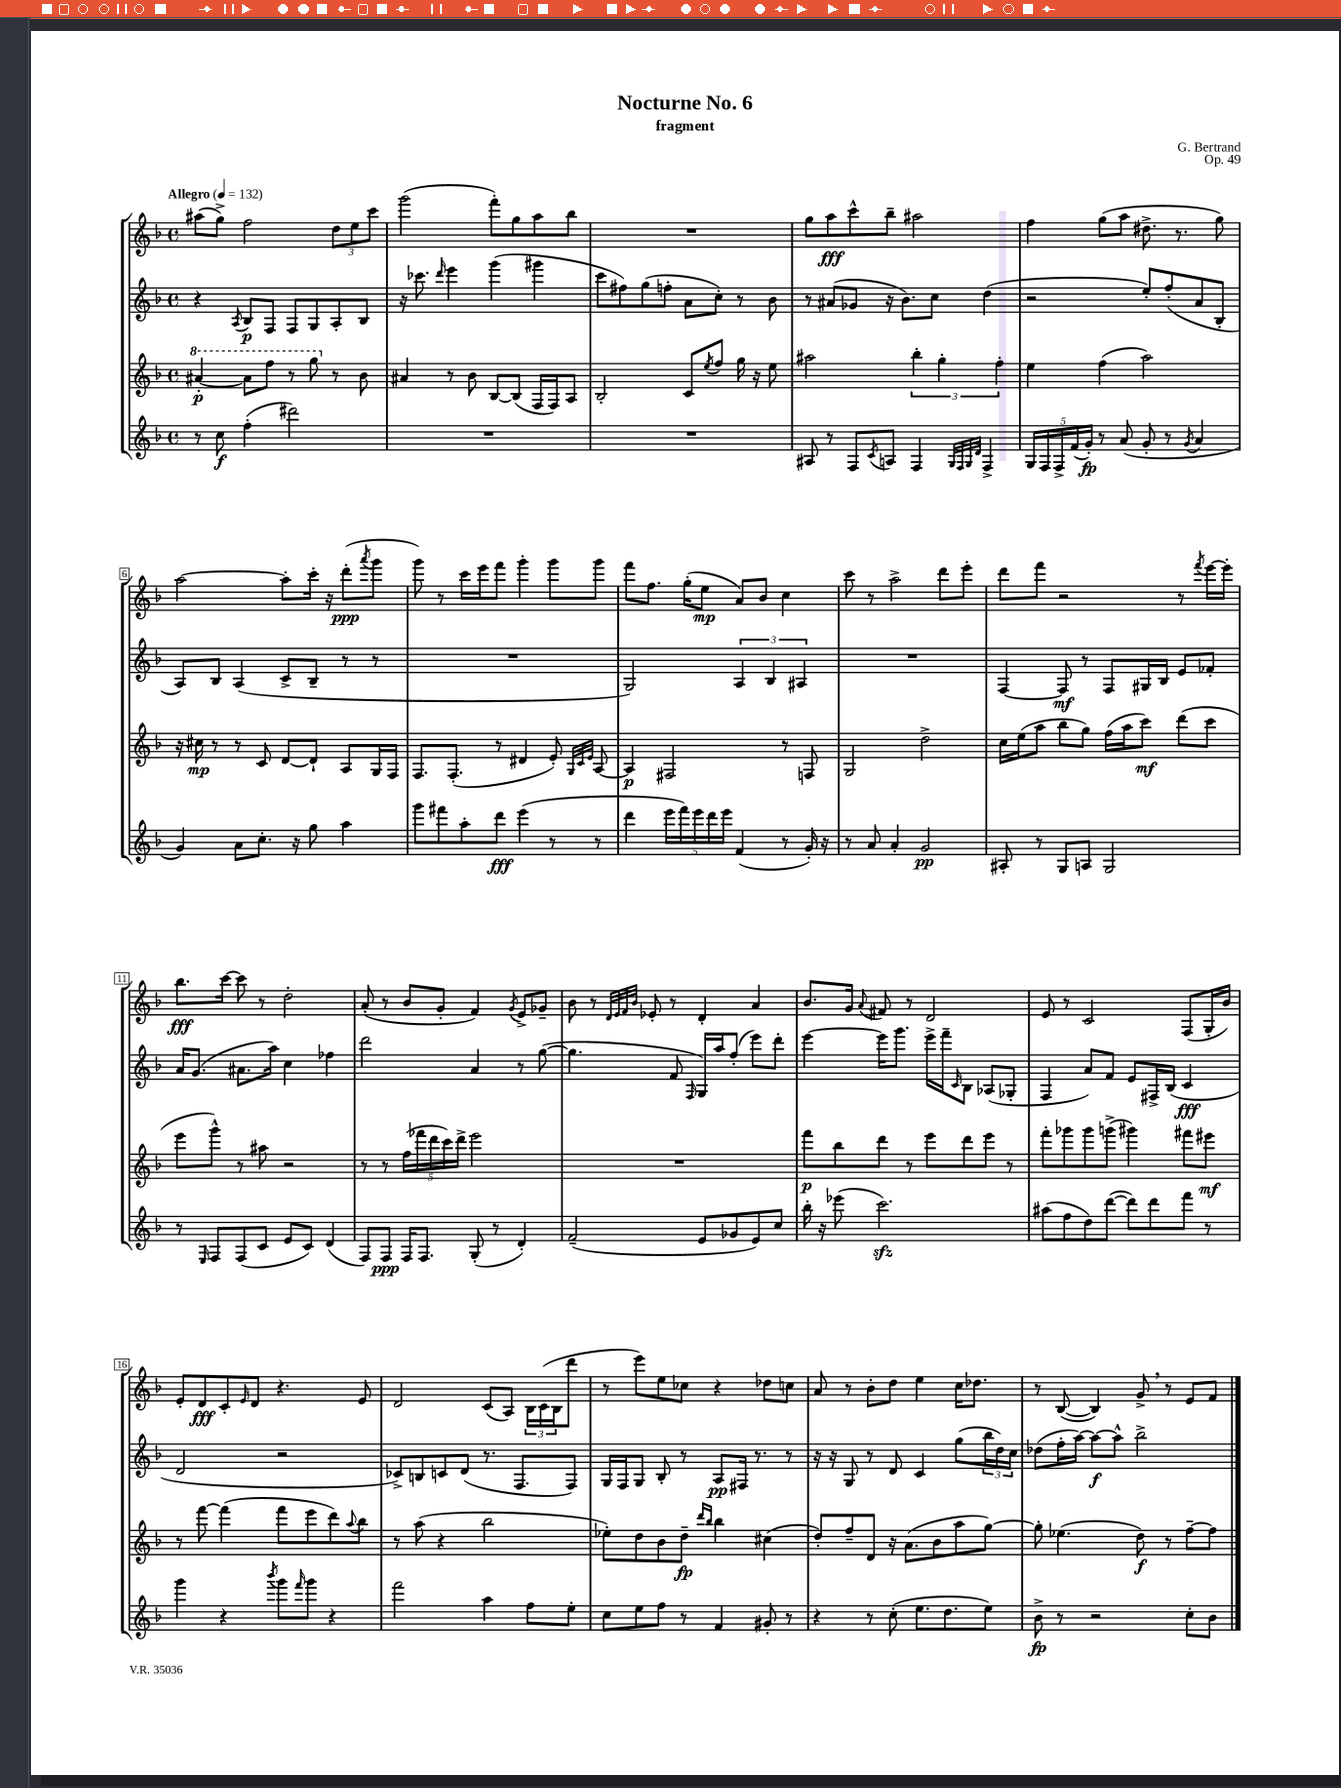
\header { title = "Nocturne No. 6" composer = "G. Bertrand" subtitle = "fragment" opus = "Op. 49" }
<<
\new StaffGroup <<
\new Staff = "s0" {
    \clef treble \key f \major \defaultTimeSignature \time 4/4 \tempo "Allegro" 4 = 132
    ais''8( g''8->) f''2 \tuplet 3/2 { d''8 e''8 c'''8 } |
    g'''2( f'''8-.) g''8 a''8 bes''8 |
    R1 |
    g''8 a''8\fff c'''8-^ bes''8-- ais''2 |
    f''4 g''8( a''8 dis''8.-> r8. g''8) |
    a''2~ a''8-. c'''16-. r16 d'''8-.\ppp( \acciaccatura { a'''8 } g'''8 |
    g'''8) r8 c'''16 e'''16 f'''8 g'''4-. g'''8 g'''8 |
    f'''8 f''8. g''16-.( e''8\mp a'8) bes'8 c''4 |
    c'''8 r8 a''2-> d'''8 e'''8-. |
    d'''8 f'''8 r2 r8 \acciaccatura { f'''8 } e'''16~ e'''16-. |
    bes''8.\fff c'''16~ c'''8 r8 d''2-. |
    a'8-.( r8 bes'8 g'8-. f'4) \acciaccatura { g'8 } e'8-> ges'8-- |
    bes'8 r8 \grace { d'32 e'32 f'32 bes'32 } ees'8-. r8 d'4-. a'4 |
    bes'8. g'16 \appoggiatura { a'8 } fis'8 r8 d'2 |
    e'8 r8 c'2 f8( g16-. bes'16) |
    e'8-. d'8\fff c'8-. \grace { e'16 } d'8 r4. e'8 |
    d'2 c'8( a8) \tuplet 3/2 { bes16 c'16( bes16 } d'''8 |
    r8 e'''8) e''8 ces''8 r4 des''8 c''8 |
    a'8 r8 bes'8-. d''8 e''4 c''16 des''8. |
    r8 bes8~( bes4) g'8-> \breathe r8 e'8 f'8 \bar "|." |
}
\new Staff = "s1" {
    \clef treble \key f \major \defaultTimeSignature \time 4/4
    r4 \acciaccatura { a8 } bes8\p f8 f8 g8 a8-. bes8 |
    r16 ces'''8. \grace { d'''16 } e'''4 g'''4( gis'''4 |
    c'''8 fis''8) g''8( f''8-. a'8 c''8-.) r8 bes'8 |
    r8 ais'8( ges'8 r16 bes'8.) c''8 d''4( |
    r2 e''8-.) f''8-.( a'8 bes8-. |
    a8) bes8 a4( c'8-> bes8-- r8 r8 |
    R1 |
    g2) \tuplet 3/2 { a4 bes4 ais4 } |
    R1 |
    f4~ f8\mf r8 f8 gis16 bes16 e'8 fes'8-. |
    a'16 g'8.( ais'8. a''16) c''4 fes''4 |
    d'''2 a'4 r8 g''8~( |
    g''4. f'8 \grace { f16 } g16) a''16 f''8-.( e'''8) d'''8-. |
    e'''4~ e'''16 g'''8. e'''16-> f'''16-- \grace { c'16 } bes8 aes8( ges8-. |
    f4 a'8) f'8 e'8 fis16-> bes16( c'4\fff |
    d'2 r2 |
    ces'8->) b8 c'8 d'8( r8. f8. f8) |
    g16 f16 g8 bes8-. r8 a8\pp fis16 r8. r8 |
    r16 r16 g8 r8 d'8 c'4 g''8( \tuplet 3/2 { bes''16 d''16) c''16 } |
    des''8( f''16-. a''16~) a''8~\f a''8-^ bes''2-> \bar "|." |
}
\new Staff = "s2" {
    \clef treble \key f \major \defaultTimeSignature \time 4/4
    \ottava #1 ais''4~-.\p ais''8 f'''8 r8 g'''8 \ottava #0 r8 bes'8 |
    ais'4 r8 bes'8 bes8~ bes8( f16 f16) a8 |
    bes2-. c'8 \acciaccatura { e''8 } f''8 g''16 r16 e''8 |
    ais''2 \tuplet 3/2 { bes''4-. g''4-. f''4-. } |
    e''4 f''4( a''2) |
    r16 cis''16\mp r8 r8 c'8 d'8~ d'8-! a8 g16 f16 |
    f8. f8.-.( r8 dis'4 e'8-.) \grace { g32 c'32 e'32 } a8~ |
    a4\p fis2 r8 f8 |
    g2 d''2-> |
    c''16 e''16( a''8 bes''8 g''8) f''16( a''16 c'''8\mf) d'''8( c'''8 |
    e'''8 g'''8-^) r8 ais''8 r2 |
    r8 r8 \tuplet 5/4 { f''16( fes'''16 d'''16 c'''16) d'''16-> } e'''2 |
    R1 |
    f'''8\p bes''8 d'''8 r8 e'''8 d'''8 e'''8 r8 |
    f'''8-. ges'''8 ges'''8 g'''8->( gis'''4) fis'''8 eis'''8\mf |
    r8 f'''8~ f'''4( f'''8 e'''8 d'''8) \appoggiatura { a''8 } bes''8 |
    r8 a''8( r4 bes''2 |
    ees''8-.) d''8 bes'8 d''8--\fp \grace { d'''16 bes''16 } bes''4 cis''4( |
    d''8-.) f''8-- d'8 r16 a'8.( bes'8 a''8 g''8~) |
    g''8-. ees''4.( d''8\f) r8 f''8~-- f''8 \bar "|." |
}
\new Staff = "s3" {
    \clef treble \key f \major \defaultTimeSignature \time 4/4
    r8 c''8\f f''4-.( dis'''2) |
    R1 |
    R1 |
    ais8 r8 f8 \acciaccatura { c'8 } a8 f4 \grace { g32 f32 g32 d'32 } f4-> |
    \tuplet 5/4 { g16 f16 f16-> f'16( g'16-.\fp) } r8 a'8( g'8-. r8 \acciaccatura { g'8 } a'4 |
    g'4) a'8 c''8.-. r16 g''8 a''4 |
    g'''8 fis'''8 a''8-. d'''8\fff e'''4( r8 r8 |
    d'''4 \tuplet 5/4 { e'''16 f'''16) e'''16 d'''16 e'''16 } f'4( r8 g'16-.) r16 |
    r8 a'8 a'4-. g'2\pp |
    ais8-. r8 g8 a8 g2 |
    r8 \grace { e16 } f8 f8( c'8 e'8 c'8) d'4( |
    f8) f8\ppp f16 f8. g8-.( r8 d'4-.) |
    f'2--( e'8 ges'8 e'8) c''8 |
    bes''16-. r16 ees'''8( c'''2.\sfz) |
    ais''8( f''8 d''8) d'''8~( d'''8) d'''8 f'''8 r8 |
    g'''4 r4 \acciaccatura { bes'''8 } g'''8 \grace { f'''16 } g'''8 r4 |
    f'''2 a''4 f''8 e''8-. |
    c''8 e''8 f''8 r8 f'4 gis'8-. r8 |
    r4 r8 c''8-.( e''8. d''8. e''8) |
    bes'8->\fp r8 r2 c''8-. bes'8 \bar "|." |
}
>>
>>
\layout { \context { \Score \override BarNumber.stencil = #(make-stencil-boxer 0.1 0.3 ly:text-interface::print) } }
